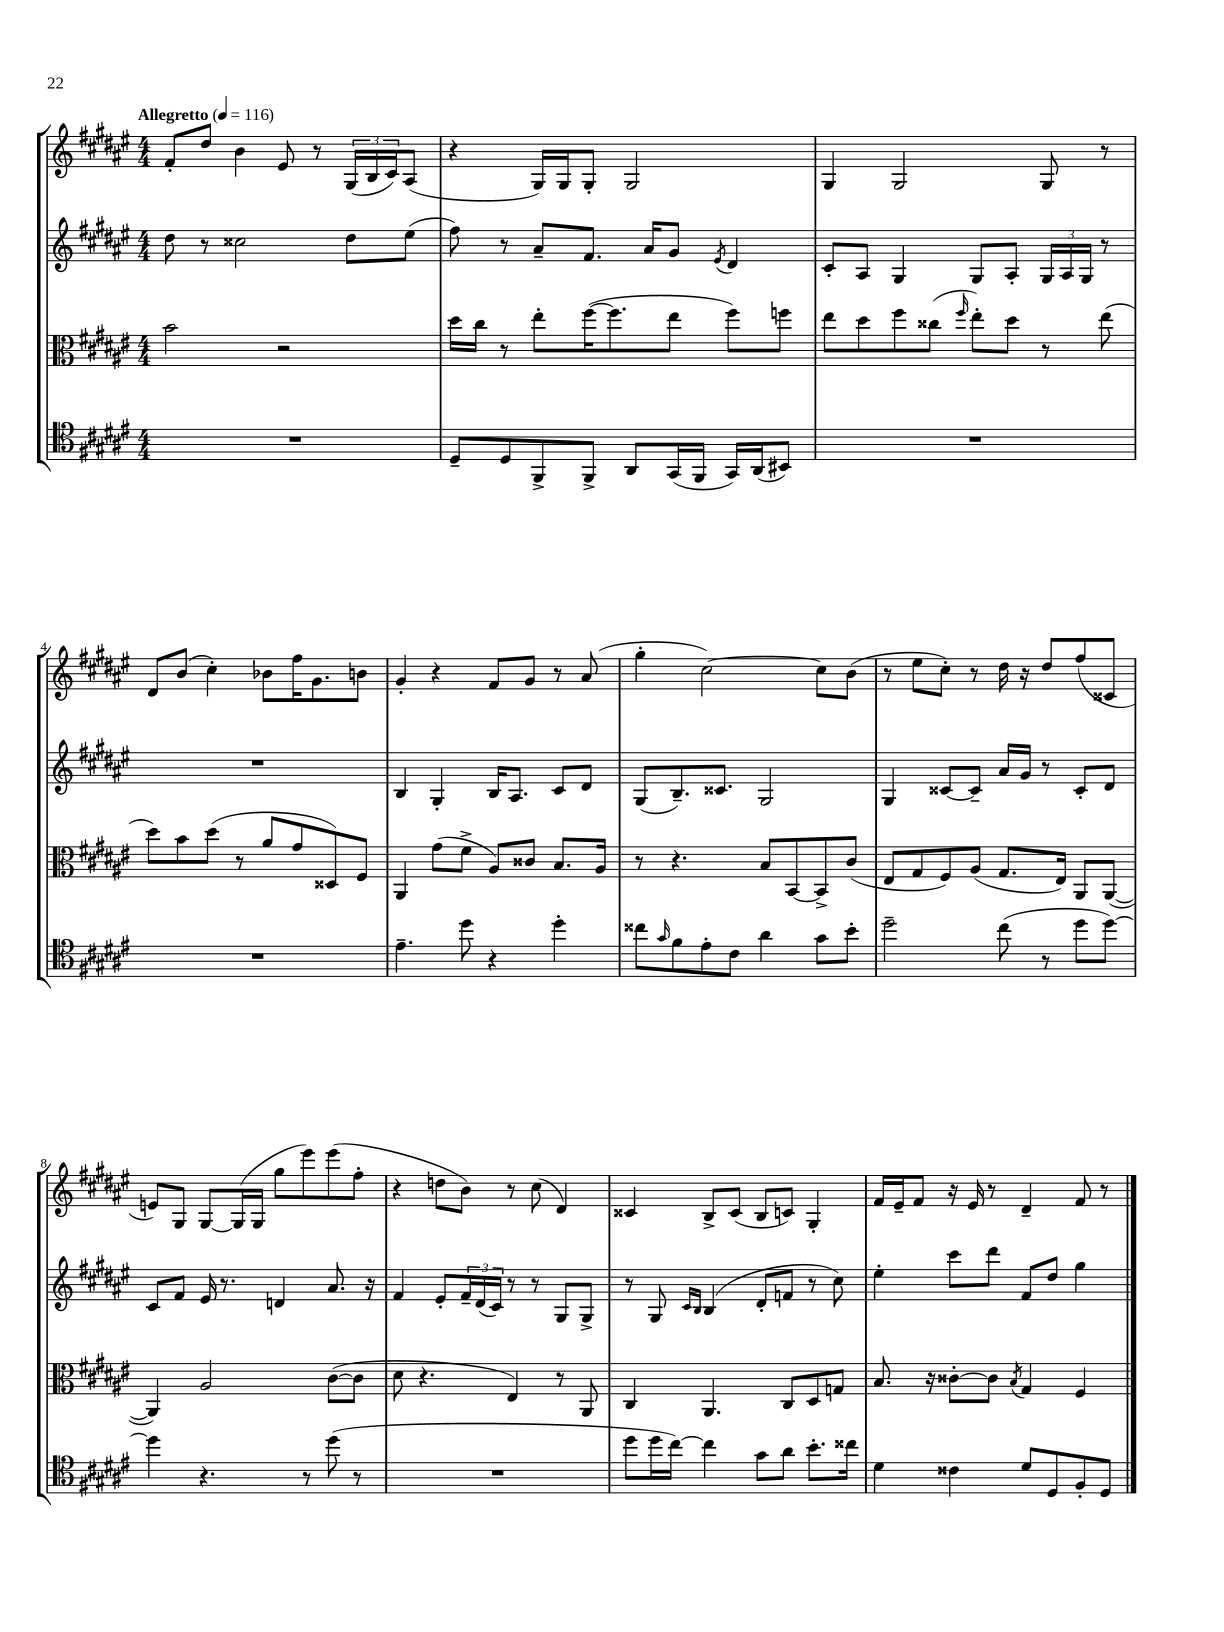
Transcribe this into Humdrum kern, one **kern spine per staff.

**kern	**kern	**kern	**kern
*staff4	*staff3	*staff2	*staff1
*clefC4	*clefC3	*clefG2	*clefG2
*k[f#c#g#d#a#e#]	*k[f#c#g#d#a#e#]	*k[f#c#g#d#a#e#]	*k[f#c#g#d#a#e#]
*M4/4	*M4/4	*M4/4	*M4/4
*MM116	*MM116	*MM116	*MM116
1r	2b\	8dd#\	8f#'/L
.	.	8r	8dd#/J
.	.	2cc##\	4b\
.	2r	.	8e#/
.	.	.	8r
.	.	8dd#\L	(24G#/LL
.	.	.	24B/
.	.	.	24c#/J)
.	.	(8ee#\J	(8A#/J
=	=	=	=
8D#~/L	16dd#\LL	8ff#\)	4r
.	16cc#\JJ	.	.
8D#/	8r	8r	.
8FF#^/	8ee#'\L	8a#~/L	16G#/LL)
.	.	.	16G#/J
8FF#^/J	([16ff#\K	8.f#/J	8G#'/J
.	8.ff#\]	.	.
8AA#/L	.	.	2G#/
.	.	16a#/LK	.
(16GG#/L	8ee#\J	8g#/J	.
16FF#/JJ	.	.	.
.	.	8qe#/	.
16GG#/LL)	8ff#\L)	4d#/	.
(16AA#/J	.	.	.
8BB#/J)	8ff\J	.	.
=	=	=	=
1r	8ee#\L	8c#'/L	4G#/
.	8dd#\	8A#/J	.
.	8ff#\	4G#/	2G#/
.	(8cc##\J	.	.
.	16qqff#/	.	.
.	8ee#'\L)	8G#/L	.
.	8dd#\J	8A#'/J	.
.	8r	24G#/LL	8G#/
.	.	24A#/	.
.	.	24G#/JJ	.
.	(8ee#\	8r	8r
=	=	=	=
1r	8dd#\L)	1r	8d#/L
.	8b\	.	(8b/J
.	(8dd#\J	.	4cc#'\)
.	8r	.	.
.	8a#/L	.	8b-\L
.	8g#/	.	16ff#\K
.	.	.	8.g#\
.	8D##/)	.	.
.	8F#/J	.	8b\J
=	=	=	=
4.e#~\	4AA#/	4B/	4g#'/
.	(8g#\L	4G#'/	4r
8dd#\	8f#^\J	.	.
4r	8A#/L)	16B/LK	8f#/L
.	.	8.A#/J	.
.	8c##/J	.	8g#/J
4dd#'\	8.B/L	8c#/L	8r
.	.	8d#/J	(8a#/
.	16A#/Jk	.	.
=	=	=	=
8cc##\L	8r	(8G#/L	4gg#'\
16qqg#/	.	.	.
8f#\	4.r	8.B~/)	.
8e#'\	.	.	[2cc#\)
.	.	8.c##/J	.
8c#\J	.	.	.
4a#\	8B/L	2G#/	.
.	[8BB/	.	.
8g#\L	8BB^/]	.	8cc#\]L
8b'\J	(8c#/J	.	(8b\J
=	=	=	=
2dd#~\	8E#/L	4G#/	8r
.	8G#/	.	8ee#\L
.	8F#/)	[8c##/L	8cc#'\J)
.	(8A#/J	8c##~/]J	8r
(8cc#\	8.G#/L	16a#/LL	16dd#\
.	.	16g#/JJ	16r
8r	.	8r	8dd#/L
.	16E#/Jk)	.	.
8dd#\L	8AA#/L	8c##'/L	(8ff#/
[8dd#\J)	([8AA#/J	8d#/J	8c##/J
=	=	=	=
4dd#\]	4AA#/])	8c#/L	8e/L)
.	.	8f#/J	8G#/J
4.r	2A#/	16e#/	[8G#/L
.	.	8.r	.
.	.	.	(16G#/]L
.	.	.	16G#/JJ
.	.	4d/	8gg#\L
8r	.	.	8eee#\)
(8dd#\	([8c#\L	8.a#/	(8eee#\
8r	8c#\]J	.	8ff#'\J
.	.	16r	.
=	=	=	=
1r	8d#\	4f#/	4r
.	4.r	.	.
.	.	8e#'/L	8dd\L
.	.	24f#~/L	8b\J)
.	.	(24d#/	.
.	.	24c#/JJ)	.
.	4E#/)	8r	8r
.	.	8r	(8cc#\
.	8r	8G#/L	4d#/)
.	8AA#/	8G#^/J	.
=	=	=	=
8dd#\L	4C#/	8r	4c##/
16dd#\L	.	8G#/	.
[16cc#\JJ)	.	.	.
.	.	16qqc#/LL	.
.	.	16qqB/JJ	.
4cc#\]	4.AA#/	(4B/	8B^/L
.	.	.	(8c##/J
8g#\L	.	8d#'/L	8B/L
8a#\J	8C#/L	8f/J	8c/J)
8.b'\L	8D#/	8r	4G#'/
.	8G/J	8cc#\)	.
16cc##\Jk	.	.	.
=	=	=	=
4d#\	8.B/	4ee#'\	16f#/LL
.	.	.	16e#~/J
.	.	.	8f#/J
.	16r	.	.
4c##\	[8c##'\L	8ccc#\L	16r
.	.	.	16e#/
.	8c##\]J	8ddd#\J	8r
.	8qB/	.	.
8d#/L	4G#/	8f#/L	4d#~/
8D#/	.	8dd#/J	.
8F#'/	4F#/	4gg#\	8f#/
8D#/J	.	.	8r
==	==	==	==
*-	*-	*-	*-
